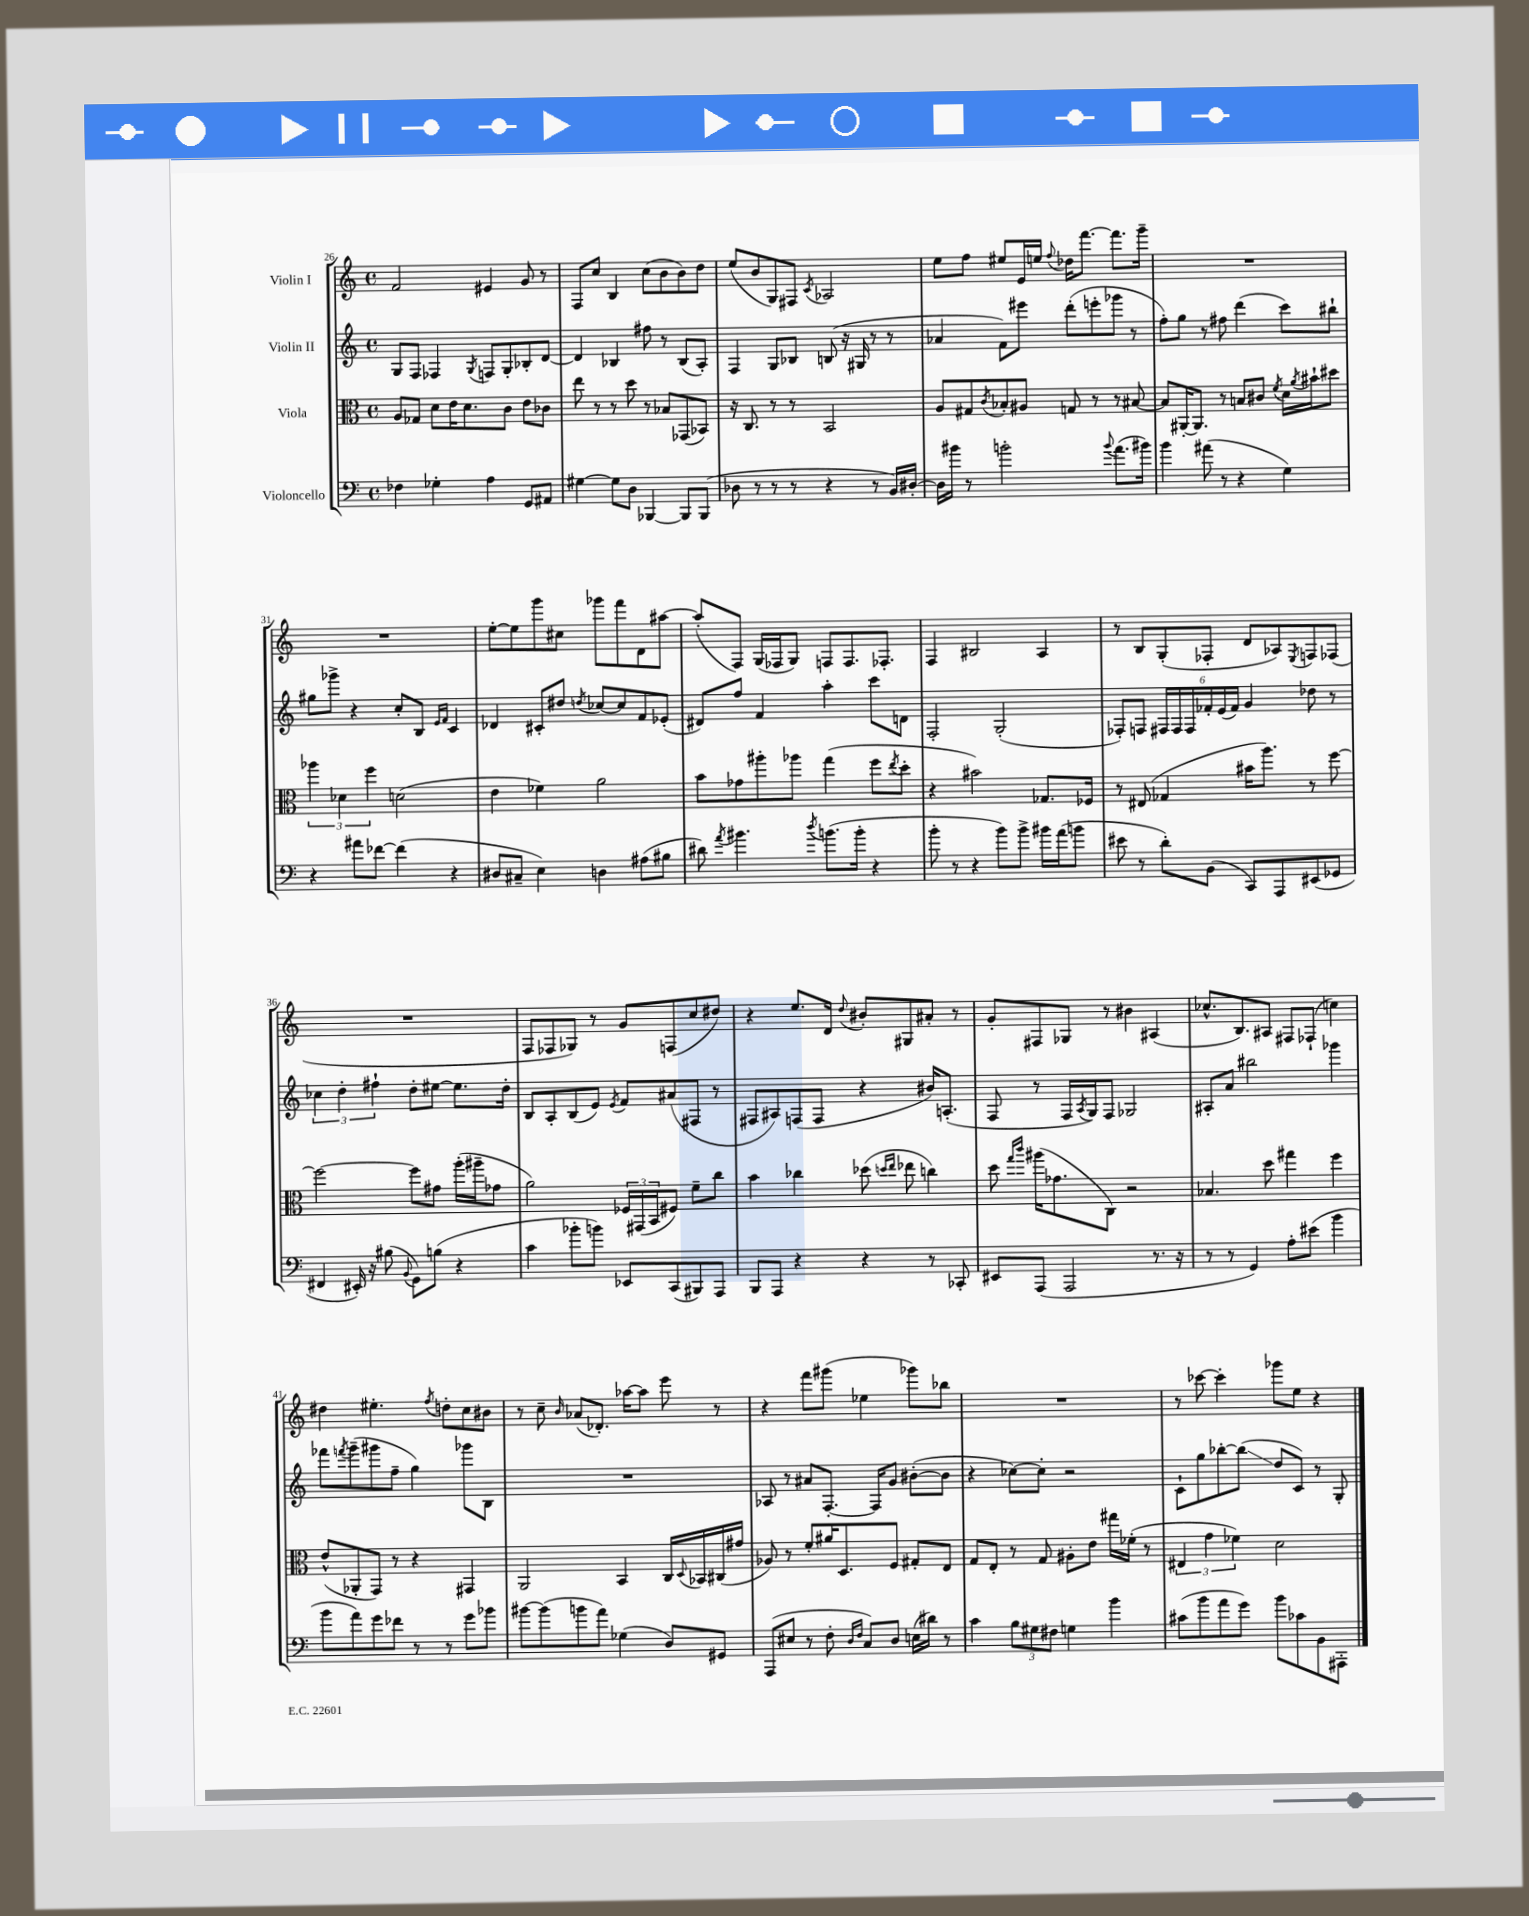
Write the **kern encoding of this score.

**kern	**kern	**kern	**kern
*staff4	*staff3	*staff2	*staff1
*clefF4	*clefC3	*clefG2	*clefG2
*k[]	*k[]	*k[]	*k[]
*M4/4	*M4/4	*M4/4	*M4/4
*met(c)	*met(c)	*met(c)	*met(c)
4F-	8A	8G	2f
.	8G-	8F	.
4G-'	8d	4F-	.
.	16e	.	.
.	8.d	.	.
.	.	8qG	.
4A	.	8F	4e#
.	8c	8G'	.
8GG	8e	8B-'	8g
8AA#	8c-	[8d	8r
=	=	=	=
[4G#	8ee	4d]	8F
.	8r	.	8cc
8G#]	8r	4B-	4B
8D	8dd	.	.
[4BBB-	8r	8ff#	(8cc
.	8B-	8r	8b
8BBB-]	(8GG-	(8B-	8b)
(8BBB-	8BB-)	8A')	8dd
=	=	=	=
8D-	16r	4F	(8ee
.	8.C	.	.
8r	.	.	8b
8r	8r	8G	8G)
8r	8r	8B-	8F#
.	.	.	8qc
4r	2BB	(8B	2A-
.	.	16r	.
.	.	16G#	.
8r	.	8r	.
16BB)	.	8r	.
[16D#'	.	.	.
=	=	=	=
16D#]	8A	4a-	8ee
16b#	.	.	.
8r	8G#	.	8ff
.	8qc	.	.
2b'	8B-'	8f)	8ee#
.	8A#	8eee#	16e
.	.	.	16ee
.	.	.	8qqff
.	8G	(8ddd'	16dd-
.	.	.	[8.fff
.	8r	8eee'	.
8qqb	.	.	.
(8.a	8r	8ggg-	8.fff]
.	[8B#	8r	.
16b#)	.	.	16ggg~
=	=	=	=
4b	8B#]	8ff')	1r
.	[16AA#'	8gg	.
.	8.AA#]	.	.
(8a#	.	8r	.
8r	8r	8ff#	.
4r	8B	(4ddd	.
.	8c#	.	.
.	8qf	.	.
4G)	16d	8ccc)	.
.	8qa	.	.
.	16b#`	.	.
.	8dd#	8bb#`	.
=	=	=	=
4r	6aa-	8gg#	1r
.	.	8ggg-^	.
.	6d-	.	.
8a#	.	4r	.
.	6ff	.	.
[8f-	.	.	.
(4f-]	(2d	8cc'	.
.	.	8B	.
.	.	16qqe	.
.	.	16qqf	.
4r	.	4c	.
=	=	=	=
8D#	4e	4d-	[8ee'
8C#~	.	.	8ee]
4E)	4f-)	8c#'	8ggg
.	.	8dd#	8cc#
.	.	8qdd	.
4D	2a	[8cc-	8ggg-
.	.	8cc-]	8fff
(8A#	.	8f	8d
8B#	.	(8e-'	[8aa#
=	=	=	=
8d#)	8b	8d#)	(8aa#']
8qa	.	.	.
4.b#	8g-	8ff	8F)
.	8aa#'	4f	(16G
.	.	.	16F-
.	8aa-	.	8G)
8qdd	.	.	.
(8.b	(4gg	4aa'	8F
.	.	.	8.F
16b'	.	.	.
4r	8ff	8ccc	.
.	.	.	8.F-'
.	8qee	.	.
.	8dd'	8d	.
=	=	=	=
8b'	4r	2F'	4F
8r	.	.	.
4r	2b#)	.	2B#
8b)	.	(2G'	.
8b^	.	.	.
16b#	8.G-	.	4A
(16a	.	.	.
8b	.	.	.
.	16F-	.	.
=	=	=	=
8e#	8r	8F-')	8r
8r	(8E#	8F	8B
8d')	4G-	24F#	(8G'
.	.	24F#	.
.	.	24F#	.
(8BB	.	24f-'	8F-'
.	.	(24e	.
.	.	24f-)	.
8CC)	16b#	4g	8d
.	8.aa)	.	.
8AAA	.	.	8A-)
.	.	.	8qE
(8EE#	8r	8dd-	8F
8GG-	[8ff	8r	(8F-
=	=	=	=
4FF#	2ff_	6cc-	1r
.	.	6dd'	.
16EE#')	.	.	.
16r	.	.	.
.	.	6ff#`	.
(8B#	.	.	.
8qqBB	.	.	.
8GG)	8ff]	8dd'	.
(8B	8g#	[8ee#	.
4r	(16aa'	8.ee#]	.
.	16aa#~	.	.
.	8g-	.	.
.	.	16dd'	.
=	=	=	=
4c	2a)	8B	8F
.	.	8A'	8F-
8b-'	.	(8B	8G-)
8b)	.	8e)	8r
.	.	8qe	.
8EE-	24F-	8f	8g
.	(24GG#	.	.
.	24BB	.	.
(8CC	8F#)	(8a#	(8F
8BBB#)	8f~	8F#	8cc
8AAA	8cc	8r	8dd#)
=	=	=	=
8BBB	4b	8F#	4r
8AAA	.	8A#)	.
4r	4cc-	(8F	8.ee
.	.	8F	.
.	.	.	16d
.	.	.	8qqdd
4r	(8dd-	4r	8b#'
.	16qqdd	.	.
.	16qqee	.	.
.	8ee-	.	8G#
8r	4cc)	16b#)	8a#'
.	.	(8.A'	.
8CC-'	.	.	8r
=	=	=	=
8EE#	8dd	8F	8g'
.	16qqgg	.	.
.	16qqccc	.	.
(8AAA	(16aa#	8r	8F#
.	8.g-	.	.
2AAA	.	16F	8G-
.	.	8qA	.
.	.	16G)	.
.	8C)	8F	8r
.	2r	2G-	4b#
8.r	.	.	(4A#
16r	.	.	.
=	=	=	=
8r	4.B-	8A#'	8.cc-^^
8r	.	8a	.
.	.	.	8.B)
4GG)	.	2bb#	.
.	8dd	.	8A#
8A'	4gg#	.	8F#
(8e#	.	.	(8F-`
4b	4ff	4ggg-	4cc)
=	=	=	=
8b	(8e^^	8fff-	4dd#
.	.	8qfff	.
8a)	8AA-'	(8ggg~	.
8g	8GG)	8ggg#	4.ee#'
8f-	8r	8ff~	.
8r	4r	4gg)	.
.	.	.	8qff
8r	.	.	8dd'
8g	4GG#	8ggg-	8cc
8b-	.	8B	8b#
=	=	=	=
[8b#	2AA	1r	8r
(8b#]	.	.	8cc~
.	.	.	16qqb
8b	.	.	(8a-
8a)	.	.	8.d-')
(4G-	4BB	.	.
.	.	.	[16aa-
.	.	.	8aa-]
8D)	16C	.	8eee
.	8qqD	.	.
.	16BB-	.	.
8GG#	(16C#	.	8r
.	16g#	.	.
=	=	=	=
(8AAA	8A-)	8A-	4r
8E#	8r	8r	.
8r	8f'	8a#	8fff
8F'	16a#	[8.F'	(8ggg#
.	8.D	.	.
16qqD	.	.	.
16qqF	.	.	.
8C)	.	.	4ee-
.	.	16F]	.
8D	8F	8g	.
(16E	8G#'	([8b#'	8ggg-)
16d#)	.	.	.
8r	8E	8b#]	8bb-
=	=	=	=
4c	8G	4r	1r
.	8E'	.	.
12B	8r	[8cc-)	.
12G#	.	.	.
.	8G	8cc-']	.
12F#	.	.	.
4G	8A#'	2r	.
.	8e	.	.
4b	16gg#	.	.
.	(16f-'	.	.
.	8r	.	.
=	=	=	=
(8c#	6E#	8c`	8r
8b	.	8gg	[8ccc-
.	6g	.	.
8a	.	[8bb-'	4ccc-']
.	6f-)	.	.
8g)	.	(8bb-]	.
8b	2d	8dd	8ggg-
8c-	.	8c)	8ee
8BB	.	8r	4r
8AAA#'	.	8G'	.
==	==	==	==
*-	*-	*-	*-
